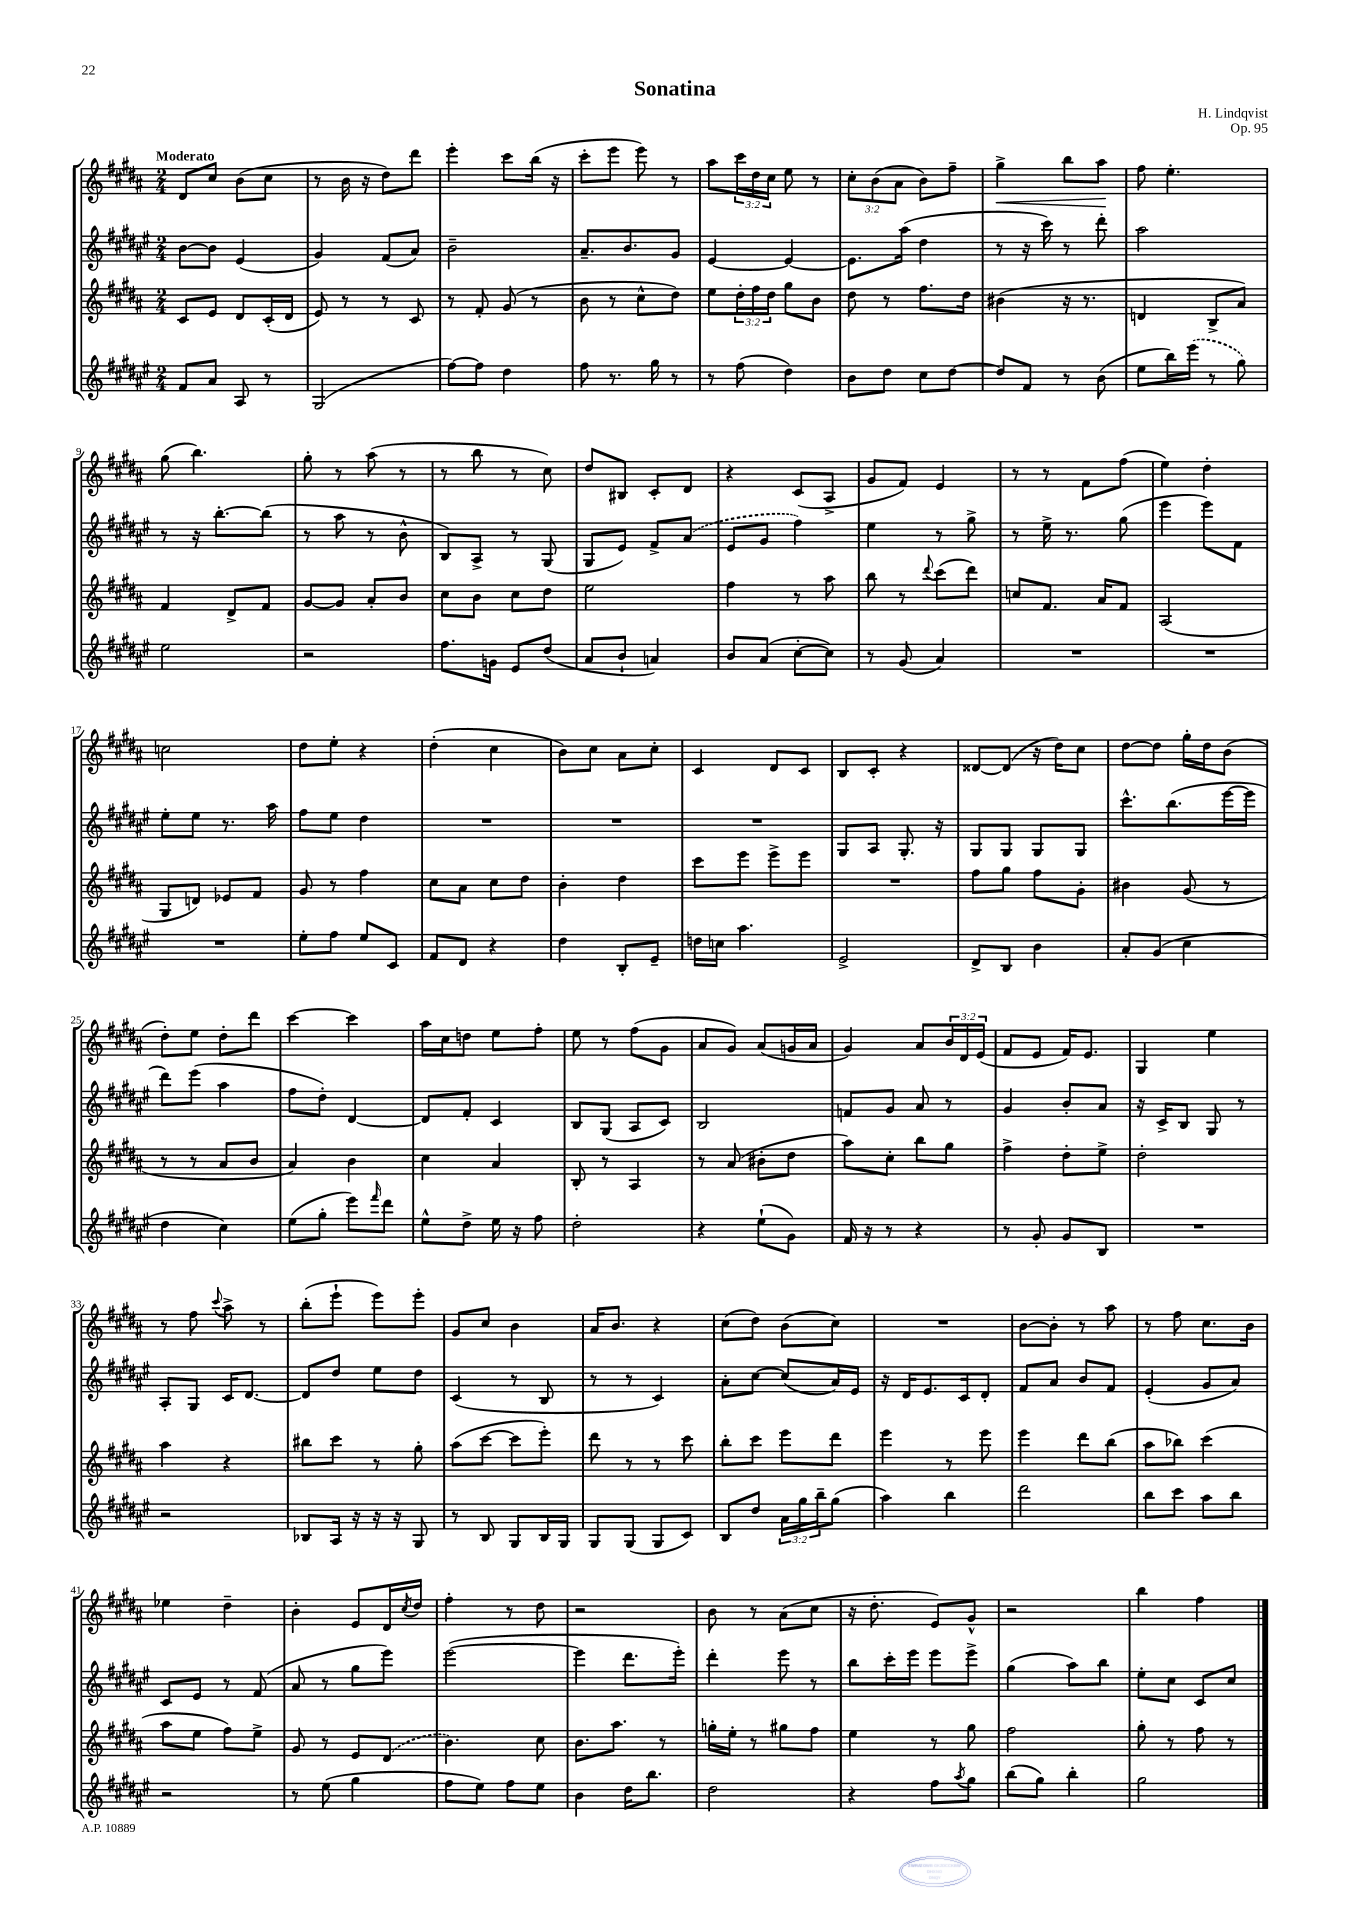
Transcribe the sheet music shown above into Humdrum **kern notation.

**kern	**kern	**kern	**kern	**dynam
*part4	*part3	*part2	*part1	*part1
*staff4	*staff3	*staff2	*staff1	*staff1
*clefG2	*clefG2	*clefG2	*clefG2	*
*k[f#c#g#d#a#e#]	*k[f#c#g#d#a#]	*k[f#c#g#d#a#e#]	*k[f#c#g#d#a#]	*
*M2/4	*M2/4	*M2/4	*M2/4	*
=1	=1	=1	=1	=1
!	!	!	!LO:TX:a:B:t=Moderato	!
8f#/L	8c#/L	[8b\L	8d#/L	.
8a#/J	8e/J	8b\J]	8cc#/J	.
8A#/	8d#/L	(4e#/	(8b\L	.
8r	(16c#'/L	.	8cc#\J	.
.	16d#/JJ	.	.	.
=2	=2	=2	=2	=2
(2G#/	8e/)	4g#/)	8r	.
.	8r	.	16b\	.
.	.	.	16r	.
.	8r	(8f#/L	8dd#\L)	.
.	8c#/	8a#/J)	8ddd#\J	.
=3	=3	=3	=3	=3
[8ff#\L)	8r	2b~\	4eee'\	.
8ff#\J]	8f#'/	.	.	.
4dd#\	(8g#/	.	8ccc#\L	.
.	8r	.	(16bb\Jk	.
.	.	.	16r	.
=4	=4	=4	=4	=4
8ff#\	8b\	8.a#~/L	8ccc#'\L	.
8.r	8r	.	8eee\J	.
.	.	8.b/	.	.
.	8cc#^^\L	.	8eee\)	.
16gg#\	.	.	.	.
8r	8dd#\J)	8g#/J	8r	.
=5	=5	=5	=5	=5
8r	8ee\L	[4e#/	8aa#\L	.
(8ff#\	24dd#'\L	.	24ccc#\L	.
.	24ff#\	.	24dd#\	.
.	24dd#\JJ	.	24cc#\JJ	.
4dd#\)	8gg#\L	4e#/_	8ee\	.
.	8b\J	.	8r	.
=6	=6	=6	=6	=6
8b\L	8dd#\	8.e#\L]	12cc#'\L	.
.	.	.	(12b\	.
8dd#\J	8r	.	.	.
.	.	.	12a#\J	.
.	.	(16aa#\Jk	.	.
8cc#\L	8.ff#\L	4dd#\	8b\L)	.
[8dd#\J	.	.	8ff#~\J	.
.	16dd#\Jk	.	.	.
=7	=7	=7	=7	=7
!	!	!	!	!LO:HP:b
8dd#/L]	(4b#X\	8r	4gg#^\	<
8f#/J	.	16r	.	.
.	.	16ccc#\)	.	.
8r	16r	8r	8bb\L	.
.	8.r	.	.	.
(8b\	.	8ddd#'\	8aa#\J	.
.	.	.	.	[
=8	=8	=8	=8	=8
8ee#\L	4dn/	2aa#\	8ff#\	.
16bb\L)	.	.	4.ee'\	.
(16eee#\JJ	.	.	.	.
8r	8B^/L	.	.	.
8gg#\)	8a#/J)	.	.	.
!!LO:LB:g=z
=9	=9	=9	=9	=9
2ee#\	4f#/	8r	(8gg#\	.
.	.	16r	4.bb\)	.
.	.	[8.bb'\L	.	.
.	8d#^/L	.	.	.
.	8f#/J	(8bb\J]	.	.
=10	=10	=10	=10	=10
2r	[8g#/L	8r	8gg#'\	.
.	8g#/J]	8aa#\	8r	.
.	8a#'/L	8r	(8aa#\	.
.	8b/J	8b^^\	8r	.
=11	=11	=11	=11	=11
8.ff#\L	8cc#\L	8B/L)	8r	.
.	8b\J	8A#^/J	8bb\	.
16gn\Jk	.	.	.	.
8e#/L	8cc#\L	8r	8r	.
(8dd#/J	8dd#\J	(8G#/	8cc#\)	.
=12	=12	=12	=12	=12
8a#/L	2ee\	8G#/L	8dd#/L	.
8b`/J	.	8e#/J)	8B#X/J	.
4an/)	.	8f#^/L	8c#'/L	.
.	.	(8a#/J	8d#/J	.
=13	=13	=13	=13	=13
8b/L	4ff#\	8e#/L	4r	.
(8a#/J	.	8g#/J	.	.
[8cc#'\L	8r	4ff#\)	(8c#/L	.
8cc#\J])	8aa#\	.	8A#^/J	.
=14	=14	=14	=14	=14
8r	8bb\	4ee#\	8g#/L	.
(8g#/	8r	.	8f#/J)	.
.	8qqddd#/	.	.	.
4a#/)	(8ccc#\L	8r	4e/	.
.	8ddd#\J)	8gg#^\	.	.
=15	=15	=15	=15	=15
2r	8ccn/L	8r	8r	.
.	8.f#/J	16ee#^\	8r	.
.	.	8.r	.	.
.	.	.	8f#\L	.
.	16a#/KL	.	.	.
.	8f#/J	(8gg#\	(8ff#\J	.
=16	=16	=16	=16	=16
2r	(2A#/	4eee#\	4ee\)	.
.	.	8eee#\L)	4dd#'\	.
.	.	8f#\J	.	.
!!LO:LB:g=z
=17	=17	=17	=17	=17
2r	8G#/L	8ee#'\L	2ccn\	.
.	8dn/J)	8ee#\J	.	.
.	8e-X/L	8.r	.	.
.	8f#/J	.	.	.
.	.	16aa#\	.	.
=18	=18	=18	=18	=18
8ee#'\L	8g#/	8ff#\L	8dd#\L	.
8ff#\J	8r	8ee#\J	8ee'\J	.
8ee#/L	4ff#\	4dd#\	4r	.
8c#/J	.	.	.	.
=19	=19	=19	=19	=19
8f#/L	8cc#\L	2r	(4dd#'\	.
8d#/J	8a#\J	.	.	.
4r	8cc#\L	.	4cc#\	.
.	8dd#\J	.	.	.
=20	=20	=20	=20	=20
4dd#\	4b'\	2r	8b\L)	.
.	.	.	8cc#\J	.
8B'/L	4dd#\	.	8a#\L	.
8e#~/J	.	.	8cc#'\J	.
=21	=21	=21	=21	=21
16ddn\LL	8ccc#\L	2r	4c#/	.
16ccn\JJ	.	.	.	.
4.aa#\	8eee\J	.	.	.
.	8eee^\L	.	8d#/L	.
.	8eee\J	.	8c#/J	.
=22	=22	=22	=22	=22
2e#^/	2r	8G#/L	8B/L	.
.	.	8A#/J	8c#'/J	.
.	.	8.G#'/	4r	.
.	.	16r	.	.
=23	=23	=23	=23	=23
8d#^/L	8ff#\L	8G#/L	[8d##X/L	.
8B/J	8gg#\J	8G#/J	(8d##/J]	.
4b\	8ff#\L	8G#/L	16r	.
.	.	.	16dd#\KL)	.
.	8g#'\J	8G#/J	8cc#\J	.
=24	=24	=24	=24	=24
8a#'/L	4b#X\	8.ccc#^^\L	[8dd#\L	.
(8g#/J	.	.	8dd#\J]	.
.	.	(8.bb\	.	.
4cc#\	(8g#/	.	16gg#'\LL	.
.	.	.	16dd#\J	.
.	8r	[16eee#\L	(8b\J	.
.	.	16eee#\JJ]	.	.
!!LO:LB:g=z
=25	=25	=25	=25	=25
4dd#\	8r	8ddd#\L)	8dd#'\L)	.
.	8r	(8eee#\J	8ee\J	.
4cc#\)	8a#/L	4aa#\	8dd#'\L	.
.	8b/J	.	8ddd#\J	.
=26	=26	=26	=26	=26
(8ee#\L	4a#/)	8ff#\L	[4ccc#\	.
8gg#'\J	.	8dd#'\J)	.	.
8eee#\L)	4b\	[4d#/	4ccc#\]	.
16qqfff#/	.	.	.	.
8ddd#\J	.	.	.	.
=27	=27	=27	=27	=27
8ee#^^\L	4cc#\	8d#/L]	16aa#\LL	.
.	.	.	16cc#\J	.
8dd#^\J	.	8f#'/J	8ddn\J	.
16ee#\	4a#/	4c#/	8ee\L	.
16r	.	.	.	.
8ff#\	.	.	8ff#'\J	.
=28	=28	=28	=28	=28
2dd#'\	8B'/	8B/L	8ee\	.
.	8r	(8G#/J	8r	.
.	4A#/	8A#/L	(8ff#\L	.
.	.	8c#/J)	8g#\J	.
=29	=29	=29	=29	=29
4r	8r	2B/	8a#/L	.
.	(8a#/	.	8g#/J)	.
(8ee#`\L	8b#X'\L	.	(8a#/L	.
8g#\J)	8dd#\J	.	16gn/L	.
.	.	.	16a#/JJ	.
=30	=30	=30	=30	=30
16f#/	8aa#\L)	8fn/L	4g#/)	.
16r	.	.	.	.
8r	8cc#'\J	8g#/J	.	.
4r	8bb\L	8a#/	8a#/L	.
.	8gg#\J	8r	24b/L	.
.	.	.	24d#/	.
.	.	.	(24e/JJ	.
=31	=31	=31	=31	=31
8r	4ff#^\	4g#/	8f#/L	.
8g#'/	.	.	8e/J	.
8g#/L	8dd#'\L	8b'/L	16f#/KL)	.
.	.	.	8.e/J	.
8B/J	8ee^\J	8a#/J	.	.
=32	=32	=32	=32	=32
2r	2dd#'\	16r	4G#/	.
.	.	16c#^/KL	.	.
.	.	8B/J	.	.
.	.	8G#/	4ee\	.
.	.	8r	.	.
!!LO:LB:g=z
=33	=33	=33	=33	=33
2r	4aa#\	8A#'/L	8r	.
.	.	8G#/J	8ff#\	.
.	.	.	8qqccc#/	.
.	4r	16c#/KL	8aa#^\	.
.	.	[8.d#/J	.	.
.	.	.	8r	.
=34	=34	=34	=34	=34
8B-X/L	8bb#X\L	8d#/L]	(8bb'\L	.
16A#/Jk	8ccc#\J	8dd#/J	8eee`\J	.
16r	.	.	.	.
16r	8r	8ee#\L	8eee\L)	.
16r	.	.	.	.
8G#/	8gg#'\	8dd#\J	8eee'\J	.
=35	=35	=35	=35	=35
8r	(8aa#\L	(4c#/	8g#/L	.
8B/	[8ccc#\J	.	8cc#/J	.
8G#/L	8ccc#\L]	8r	4b\	.
16B/L	8eee'\J)	8B/	.	.
16G#/JJ	.	.	.	.
=36	=36	=36	=36	=36
8G#/L	8ddd#\	8r	16a#/KL	.
.	.	.	8.b/J	.
(8G#/J	8r	8r	.	.
8G#/L	8r	4c#/)	4r	.
8c#/J)	8ccc#\	.	.	.
=37	=37	=37	=37	=37
8B/L	8bb'\L	8a#'\L	(8cc#\L	.
8dd#/J	8ccc#\J	[8cc#\J	8dd#\J)	.
24a#\LL	8eee\L	(8cc#/L]	(8b\L	.
24gg#\	.	.	.	.
24bb~\J	.	.	.	.
(8gg#\J	8ddd#\J	16a#/L)	8cc#\J)	.
.	.	16e#/JJ	.	.
=38	=38	=38	=38	=38
4aa#\)	4eee\	16r	2r	.
.	.	16d#/KL	.	.
.	.	8.e#/	.	.
4bb\	8r	.	.	.
.	.	16c#/k	.	.
.	8eee\	8d#'/J	.	.
=39	=39	=39	=39	=39
2ddd#\	4eee\	8f#/L	[8b\L	.
.	.	8a#/J	8b'\J]	.
.	8ddd#\L	8b/L	8r	.
.	(8bb\J	8f#/J	8aa#\	.
=40	=40	=40	=40	=40
8bb\L	8aa#\L	(4e#'/	8r	.
8ccc#\J	8bb-X\J)	.	8ff#\	.
8aa#\L	(4ccc#\	8g#/L	8.cc#\L	.
8bb\J	.	8a#/J)	.	.
.	.	.	16b\Jk	.
!!LO:LB:g=z
=41	=41	=41	=41	=41
2r	8aa#\L	8c#/L	4ee-X\	.
.	8ee\J	8e#/J	.	.
.	8ff#\L)	8r	4dd#~\	.
.	8ee^\J	(8f#/	.	.
=42	=42	=42	=42	=42
8r	8g#/	8a#/	4b'\	.
(8ee#\	8r	8r	.	.
4gg#\	8e/L	8gg#\L	8e/L	.
.	(8d#/J	8eee#\J)	16d#/L	.
.	.	.	8qcc#/	.
.	.	.	16dd#/JJ	.
=43	=43	=43	=43	=43
8ff#\L	4.b\)	([2eee#\	4ff#'\	.
8ee#\J)	.	.	.	.
8ff#\L	.	.	8r	.
8ee#\J	8cc#\	.	8dd#\	.
=44	=44	=44	=44	=44
4b\	8.b\L	4eee#\]	2r	.
.	8.aa#\J	.	.	.
16dd#\KL	.	8.ddd#\L	.	.
8.bb\J	.	.	.	.
.	8r	.	.	.
.	.	16eee#'\Jk)	.	.
=45	=45	=45	=45	=45
2dd#\	16ggn'\LL	4ddd#'\	8b\	.
.	16ee'\JJ	.	.	.
.	8r	.	8r	.
.	8gg#X\L	8eee#\	(8a#\L	.
.	8ff#\J	8r	8cc#\J	.
=46	=46	=46	=46	=46
4r	4ee\	8bb\L	16r	.
.	.	.	8.dd#'\	.
.	.	16ccc#'\L	.	.
.	.	16eee#\JJ	.	.
8ff#\L	8r	8eee#\L	8e/L)	.
8qaa#/	.	.	.	.
8gg#\J	8gg#\	8eee#^\J	8g#^^/J	.
=47	=47	=47	=47	=47
(8bb\L	2ff#\	(4gg#\	2r	.
8gg#\J)	.	.	.	.
4bb'\	.	8aa#\L)	.	.
.	.	8bb\J	.	.
=48	=48	=48	=48	=48
2gg#\	8gg#'\	8ee#'\L	4bb\	.
.	8r	8cc#\J	.	.
.	8ff#\	8c#/L	4ff#\	.
.	8r	8cc#/J	.	.
==	==	==	==	==
*-	*-	*-	*-	*-
